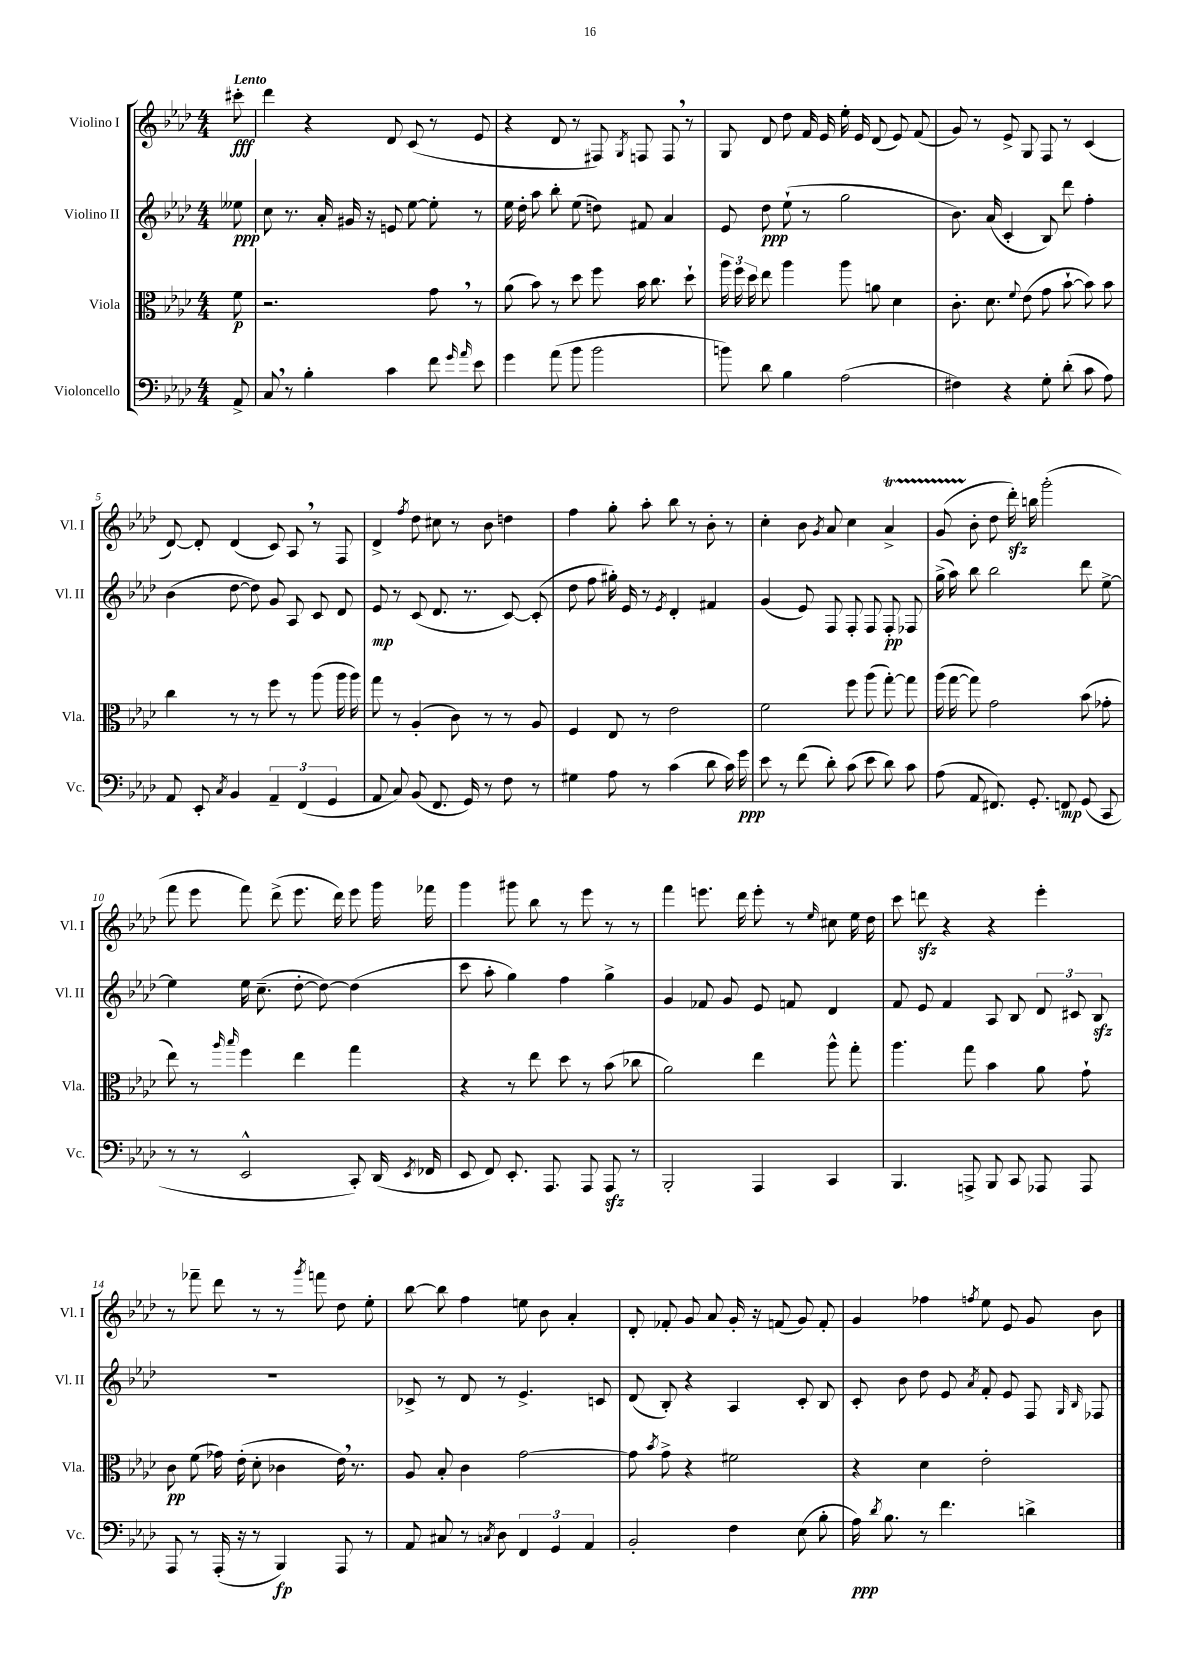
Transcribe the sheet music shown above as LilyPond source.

<<
\new StaffGroup <<
\new Staff = "s0" \with { instrumentName = "Violino I" shortInstrumentName = "Vl. I" } {
    \clef treble \key aes \major \numericTimeSignature \time 4/4 \partial 8 \tempo "Lento"
    \autoBeamOff cis'''8-.\fff |
    des'''4 r4 des'8 c'8( r8 ees'8 |
    r4 des'8 r8 fis8) \acciaccatura { g8 } f8 f8 \breathe r8 |
    g8 des'8 des''8 f'16 ees'16 ees''16-. ees'16 des'8( ees'8) f'8( |
    g'8) r8 ees'8-> g8 f8 r8 c'4( |
    des'8~) des'8-. des'4( c'8) aes8 \breathe r8 f8 |
    des'4-> \acciaccatura { f''8 } des''8 cis''8 r8 bes'8 d''4 |
    f''4 g''8-. aes''8-. bes''8 r8 bes'8-. r8 |
    c''4-. bes'8 \acciaccatura { g'8 } aes'8 c''4 aes'4->\startTrillSpan |
    g'8( bes'8-.\stopTrillSpan des''8 des'''16-.\sfz) b''16 g'''2-.( |
    f'''8 ees'''8 f'''8) des'''8->( ees'''8. des'''16) ees'''8 g'''16 fes'''16 |
    g'''4 gis'''8 bes''8 r8 ees'''8 r8 r8 |
    f'''4 e'''8. des'''16 e'''8-. r8 \grace { ees''16 } cis''8 ees''16 des''16 |
    c'''8 d'''8\sfz r4 r4 ees'''4-. |
    r8 fes'''8-- des'''8 r8 r8 \acciaccatura { g'''8 } f'''8 des''8 ees''8-. |
    bes''8~ bes''8 f''4 e''8 bes'8 aes'4-. |
    des'8-. fes'8-. g'8 aes'8 g'16-. r16 f'8( g'8) f'8-. |
    g'4 fes''4 \acciaccatura { f''8 } ees''8 ees'8 g'8 bes'8 \bar "|." |
}
\new Staff = "s1" \with { instrumentName = "Violino II" shortInstrumentName = "Vl. II" } {
    \clef treble \key aes \major \numericTimeSignature \time 4/4 \partial 8
    \autoBeamOff eeses''8\ppp |
    c''8 r8. aes'16-. gis'16 r16 e'8 ees''8~ ees''8-. r8 |
    ees''16 des''16-. aes''8 bes''8-. ees''8( d''8) fis'8 aes'4 |
    ees'8 des''8\ppp ees''8-!( r8 g''2 |
    bes'8.) aes'16( c'4-. bes8) des'''8 f''4-. |
    bes'4( des''8~ des''8) g'8 aes8 c'8 des'8 |
    ees'8\mp r8 c'8( des'8. r8. c'8~) c'8-.( |
    des''8 f''8 gis''16-.) ees'16 r8 \acciaccatura { ees'8 } des'4-. fis'4 |
    g'4( ees'8) f8 f8-. f8 f8-.\pp fes8 |
    g''16->( aes''16) bes''8 bes''2 des'''8 ees''8~-> |
    ees''4 ees''16 c''8.--( des''8~-. des''8~) des''4( |
    c'''8 aes''8-. g''4) f''4 g''4-> |
    g'4 fes'8 g'8 ees'8 f'8 des'4 |
    f'8 ees'8 f'4 aes8 bes8 \tuplet 3/2 { des'8 cis'8 bes8\sfz } |
    R1 |
    ces'8-> r8 des'8 r8 ees'4.-> c'8 |
    des'8( bes8-.) r4 aes4 c'8-. bes8 |
    c'8-. bes'8 des''8 ees'8 \acciaccatura { aes'8 } f'8-. ees'8 f8 \grace { g16 bes16 } fes8 \bar "|." |
}
\new Staff = "s2" \with { instrumentName = "Viola" shortInstrumentName = "Vla." } {
    \clef alto \key aes \major \numericTimeSignature \time 4/4 \partial 8
    \autoBeamOff f'8\p |
    r2. g'8 \breathe r8 |
    aes'8( bes'8) r8 des''8 f''8 bes'16 c''8. des''8-! |
    \tuplet 3/2 { aes''16 f''16 des''16 } ees''8 aes''4 aes''8 a'8 des'4 |
    c'8.-. des'8. \appoggiatura { f'8 } ees'8( g'8 bes'8~-! bes'8) bes'8 |
    c''4 r8 r8 f''8 r8 aes''8( aes''16 aes''16) |
    g''8 r8 aes4-.( c'8) r8 r8 aes8 |
    f4 ees8 r8 ees'2 |
    f'2 f''8 aes''8( g''8~-.) g''8 |
    aes''16( g''16~ g''8) g'2 bes'8( ges'8-. |
    ees''8) r8 \grace { aes''16 bes''16 } f''4 ees''4 g''4 |
    r4 r8 ees''8 des''8 r8 bes'8( ces''8 |
    aes'2) ees''4 aes''8-^ g''8-. |
    aes''4. g''8 bes'4 aes'8 g'8-! |
    c'8\pp f'8( ges'16) ees'16-.( des'8-. ces'4 ees'16) \breathe r8. |
    aes8 bes8-. c'4 g'2~ |
    g'8 \acciaccatura { bes'8 } g'8-> r4 fis'2 |
    r4 des'4 ees'2-. \bar "|." |
}
\new Staff = "s3" \with { instrumentName = "Violoncello" shortInstrumentName = "Vc." } {
    \clef bass \key aes \major \numericTimeSignature \time 4/4 \partial 8
    \autoBeamOff aes,8-> |
    c8 \breathe r8 bes4-. c'4 f'8 \grace { g'16 aes'16 } ees'8 |
    g'4 aes'8( bes'8 bes'2 |
    b'8) des'8 bes4 aes2( |
    fis4) r4 g8-. des'8-.( c'8 aes8) |
    aes,8 ees,8-. \acciaccatura { c8 } bes,4 \tuplet 3/2 { aes,4-- f,4( g,4 } |
    aes,8 c8) bes,8( f,8. g,16) r8 f8 r8 |
    gis4 aes8 r8 c'4( des'8 c'16) g'16\ppp |
    ees'8 r8 f'8( des'8-.) c'8( ees'8 des'8) c'8 |
    aes8( aes,8 fis,8.) g,8.-. f,8\mp g,8( c,8 |
    r8 r8 ees,2-^ c,8-.) des,16( \acciaccatura { ees,8 } fes,16 |
    ees,8 f,8) ees,8.-. aes,,8. aes,,8 aes,,8\sfz r8 |
    bes,,2-. aes,,4 c,4 |
    bes,,4. a,,8-> bes,,8 c,8 aes,,8 aes,,8 |
    aes,,8 r8 aes,,16-.( r16 r8 bes,,4\fp) aes,,8 r8 |
    aes,8 cis8 r8 \acciaccatura { c8 } des8 \tuplet 3/2 { f,4 g,4 aes,4 } |
    bes,2-. f4 ees8( bes8-. |
    aes16\ppp) \acciaccatura { des'8 } bes8. r8 f'4. d'4-> \bar "|." |
}
>>
>>
